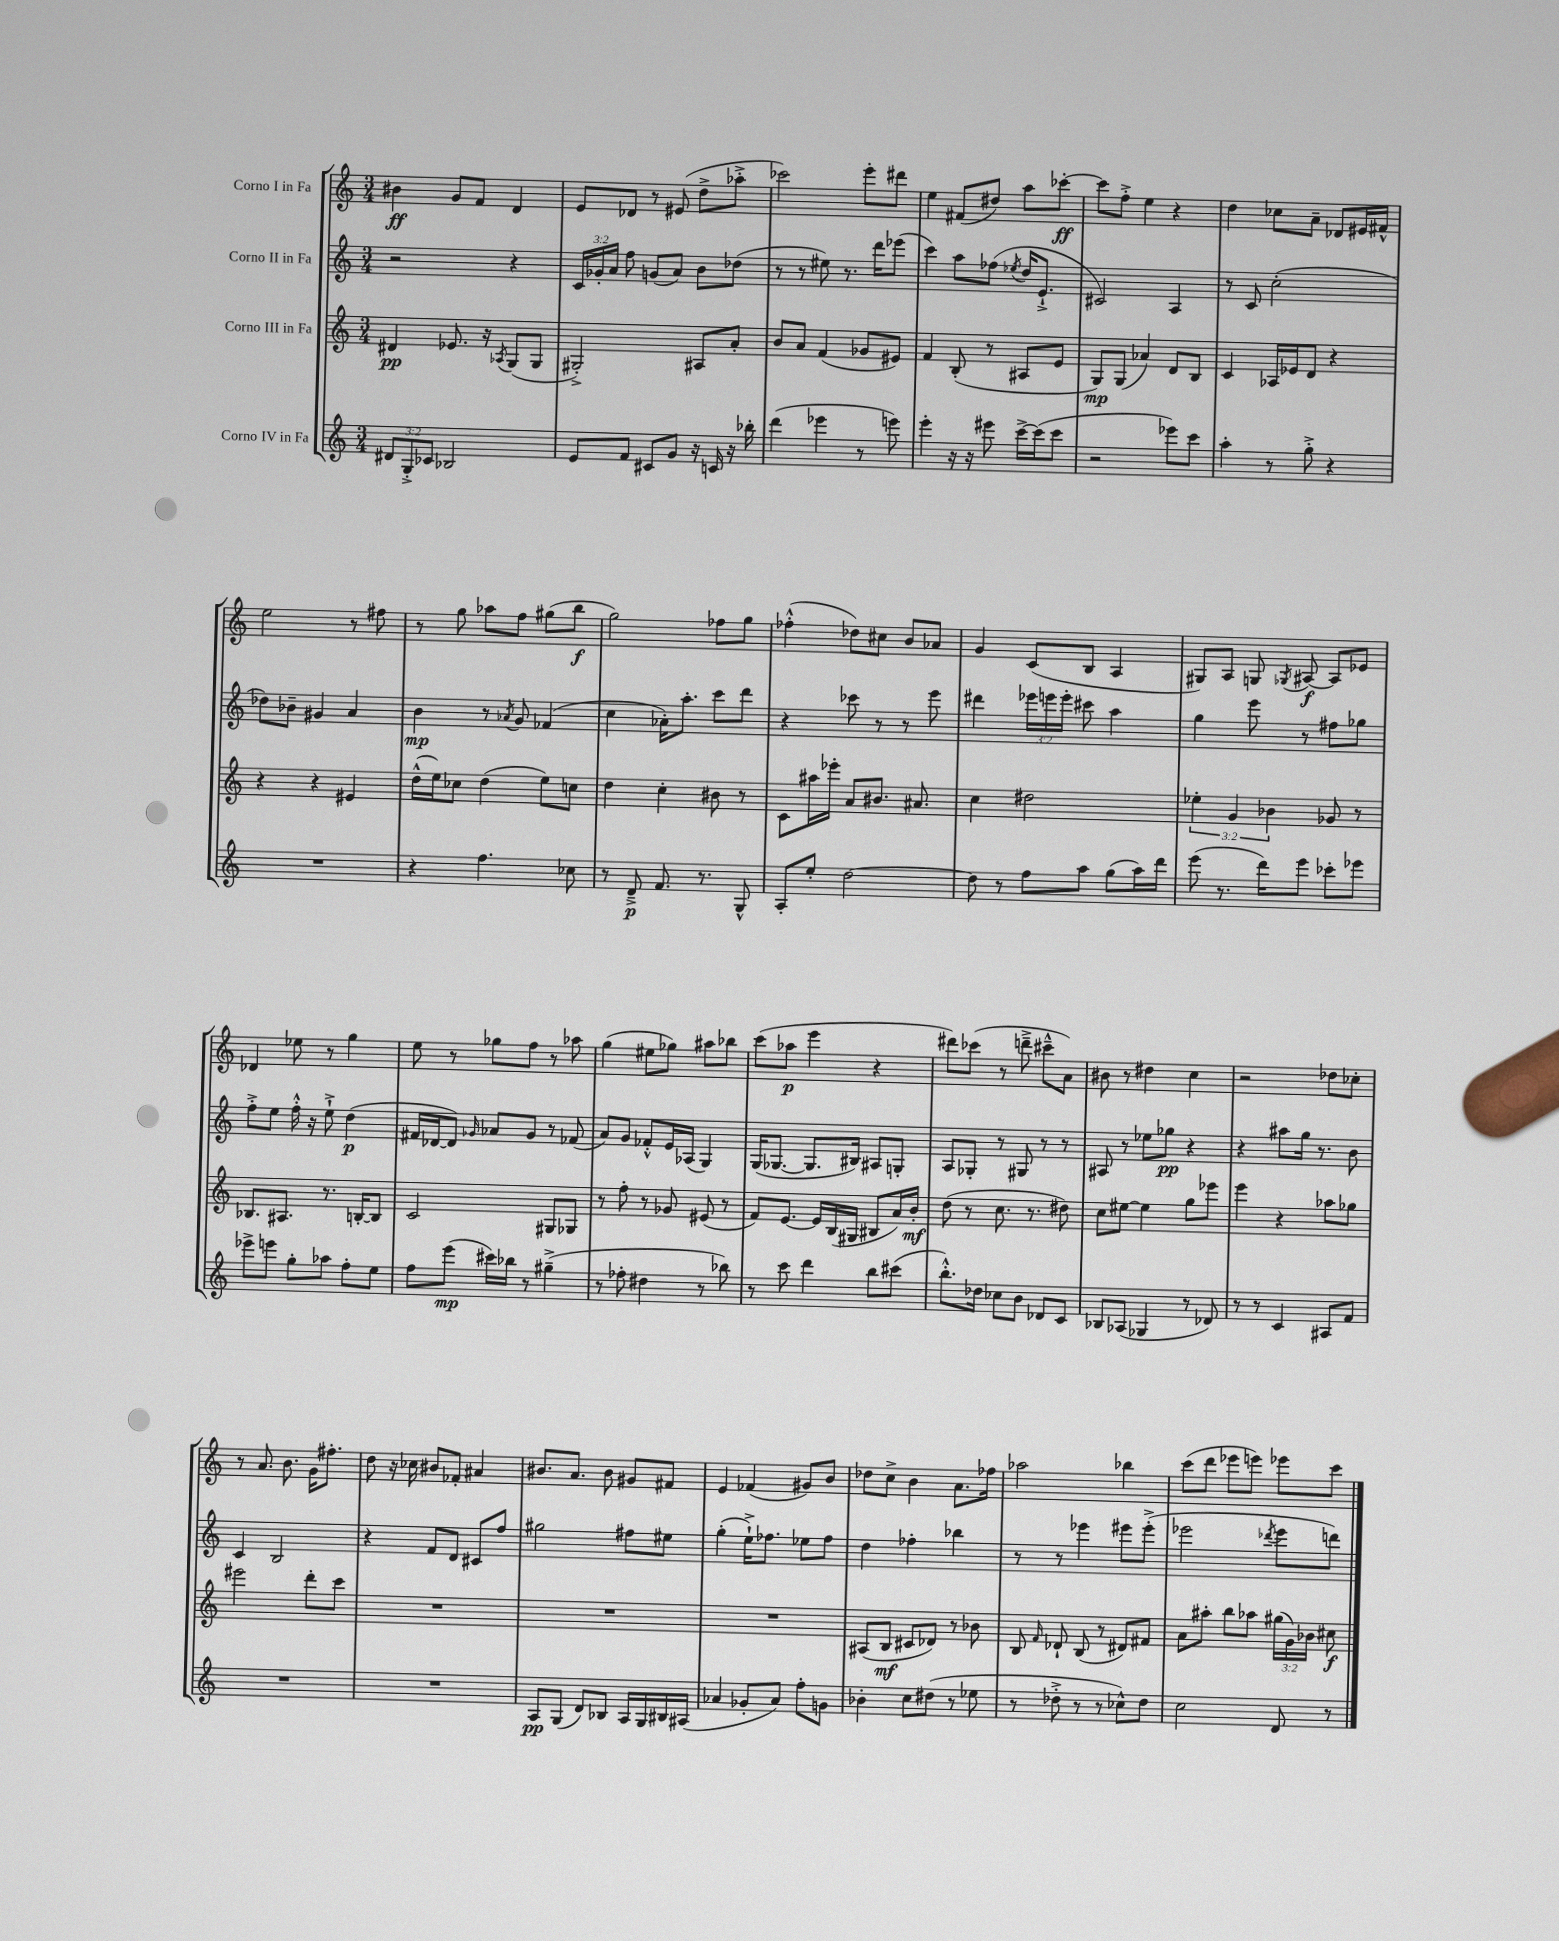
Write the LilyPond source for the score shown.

<<
\new StaffGroup <<
\new Staff = "s0" \with { instrumentName = "Corno I in Fa" } {
    \clef treble \key c \major \numericTimeSignature \time 3/4
    \autoBeamOff bis'4\ff g'8[ f'8] d'4 |
    e'8[ des'8] r8 eis'8( d''8[-> aes''8]-.-> |
    ces'''2) e'''8[-. dis'''8] |
    e''4 fis'8[( dis''8]) a''8[ ces'''8]~-.\ff |
    ces'''8[ f''8]-.-> e''4 r4 |
    d''4 ces''8[ a'8]-- des'8[ eis'16 fis'16]-^ |
    e''2 r8 fis''8 |
    r8 g''8 aes''8[ f''8] gis''8[( b''8]\f |
    g''2) fes''8[ g''8] |
    fes''4-.-^( des''8[) cis''8] b'8[ aes'8] |
    g'4 c'8[( b8] a4 |
    gis8[) a8] g8 \acciaccatura { ges8 } ais8~\f ais8[ ees'8] |
    des'4 ees''8 r8 g''4 |
    e''8 r8 ges''8[ f''8] r8 aes''8 |
    g''4( eis''8[ ges''8]) ais''8[ bes''8] |
    c'''8[( aes''8]\p e'''4 r4 |
    dis'''8[) ces'''8]( r8 d'''8---> cis'''8[---^ a'8]) |
    bis'8 r8 dis''4 c''4 |
    r2 des''8[ ces''8]-. |
    r8 a'8. b'8. g'16[ fis''8.]-. |
    d''8 r16 ces''16 bis'8[ fes'8]-. ais'4 |
    bis'8.[ a'8.] bis'8 gis'8[ fis'8] |
    e'4 fes'4( gis'8[) b'8] |
    des''8[ c''8]-> b'4 a'8.[ fes''16] |
    aes''2 bes''4 |
    c'''8[( d'''8] ees'''8[ e'''8]) ees'''8[ c'''8] \bar "|." |
}
\new Staff = "s1" \with { instrumentName = "Corno II in Fa" } {
    \clef treble \key c \major \numericTimeSignature \time 3/4 \override Staff.TupletNumber.text = #tuplet-number::calc-fraction-text
    \autoBeamOff r2 r4 |
    \tuplet 3/2 { c'16[ ges'16-. a'16] } f''8 g'8[( a'8]) b'8[ des''8]( |
    r8 r8 eis''8) r8. d'''16[ ees'''8]( |
    c'''4) a''8[ fes''8]( \acciaccatura { ees''8 } d''16[ e'8.]-!-> |
    cis'2) a4 |
    r8 c'8 c''2-.( |
    des''8[) bes'8]-- gis'4 a'4 |
    b'4\mp r8 \acciaccatura { aes'8 } g'8 fes'4( |
    c''4 aes'16[-.) a''8.]-. c'''8[ d'''8] |
    r4 ces'''8 r8 r8 e'''8 |
    dis'''4 \tuplet 3/2 { ees'''16[ e'''16 e'''16]-. } cis'''8 a''4 |
    g''4 e'''8 r8 fis''8[ ges''8] |
    f''8[-.-> e''8] f''16-.-^ r16 e''8-!-> d''4\p( |
    fis'16[ des'16~ des'8]) \grace { ges'16 } aes'8[ ges'8] r8 fes'8( |
    a'8[) g'8] fes'8[-.-^ e'16 aes16]( g4) |
    g16[( ges8.]~ ges8.[ bis16]) ais8[ g8]-. |
    a8[ ges8]-. r8 gis8 r8 r8 |
    ais8 r8 ees''8[ ges''8]\pp r4 |
    r4 ais''8[ g''16] r8. b'8 |
    c'4 b2 |
    r4 f'8[ d'8] cis'8[ f''8] |
    gis''2 fis''8[ eis''8] |
    g''4-.( e''16[-!->) fes''8.] ees''8[ fes''8] |
    d''4 fes''4-. bes''4 |
    r8 r8 ees'''4 eis'''8[ eis'''8]-.->( |
    ees'''2 \acciaccatura { des'''8 } ees'''8[ d'''8]) \bar "|." |
}
\new Staff = "s2" \with { instrumentName = "Corno III in Fa" } {
    \clef treble \key c \major \numericTimeSignature \time 3/4 \override Staff.TupletNumber.text = #tuplet-number::calc-fraction-text
    \autoBeamOff dis'4\pp ees'8. r16 \acciaccatura { aes8 } g8[( g8] |
    gis2-.->) ais8[ a'8]-. |
    b'8[ a'8] f'4( ges'8[ eis'8]) |
    f'4 b8-.( r8 ais8[ e'8] |
    g8[\mp) g8]( aes'4) d'8[ b8] |
    c'4 aes16[ ees'16 d'8] r4 |
    r4 r4 eis'4 |
    d''16[-^( e''16) ces''8] d''4( e''8[) c''8] |
    d''4 c''4-. bis'8 r8 |
    c'8[ ais''16 ees'''16]-. a'8[ bis'8.] ais'8. |
    c''4 dis''2 |
    \tuplet 3/2 { ees''4-. g'4 bes'4 } ges'8 r8 |
    bes8.[ ais8.] r8. b16[~-. b8] |
    c'2 gis8[ ges8] |
    r8 f''8-. r8 ges'8 eis'8( r8 |
    f'8[) e'8.]~ e'16[ b16( gis16] bis8[ a'16) b'16]-.\mf |
    d''8( r8 c''8. r8. dis''8) |
    c''8[ eis''8]~ eis''4 g''8[ ees'''8] |
    e'''4 r4 aes''8[ ges''8] |
    eis'''2 d'''8[-. c'''8] |
    R2. |
    R2. |
    R2. |
    ais8[( b8]\mf cis'8[ des'8]) r8 bes'8 |
    b8 \grace { f'16 } des'8-! b8( r8 dis'8[) fis'8] |
    a'8[ ais''8]-. b''8[ aes''8] \tuplet 3/2 { gis''16[( g'16) bes'16] } cis''8\f \bar "|." |
}
\new Staff = "s3" \with { instrumentName = "Corno IV in Fa" } {
    \clef treble \key c \major \numericTimeSignature \time 3/4 \override Staff.TupletNumber.text = #tuplet-number::calc-fraction-text
    \autoBeamOff \tuplet 3/2 { dis'8[ g8-.-> ces'8] } bes2 |
    e'8[ f'8] cis'8[ g'8] r16 c'16 r16 bes''16-. |
    d'''4( ees'''4 r8 e'''8) |
    e'''4-. r16 r16 eis'''8 c'''16[~-> c'''16( c'''8] |
    r2 ees'''8[) c'''8] |
    a''4-. r8 g''8-.-> r4 |
    R2. |
    r4 f''4. ces''8 |
    r8 d'8--->\p f'8. r8. g8-^ |
    a8[-. e''8]-. d''2~ |
    d''8 r8 f''8[ a''8] g''8[( a''16) d'''16] |
    e'''8( r8. d'''16[) e'''8] ces'''8[-. ees'''8] |
    ees'''8[-> e'''8] g''8[-. aes''8] f''8[-. e''8] |
    f''8[ e'''8]\mp( cis'''16[) bes''16] r8 gis''4--->( |
    r8 fes''8-. dis''4 r8 bes''8) |
    r8 c'''8 d'''4 b''8[ cis'''8]( |
    b''8.[-.-^) des''16] ces''8[ b'8] des'8[ c'8] |
    bes8[ aes8]( ges4 r8 des'8) |
    r8 r8 c'4 ais8[ f'8] |
    R2. |
    R2. |
    a8[\pp g8]( d'8[) bes8] a16[ g16 bis16 ais16]( |
    aes'4 ges'8[-. aes'8]) f''8[-. g'8] |
    bes'4-. c''8[ dis''8]( r8 ees''8 |
    r8 des''8-.-> r8 r8 ces''8[-^) des''8] |
    c''2 d'8 r8 \bar "|." |
}
>>
>>
\layout { \context { \Score \remove "Bar_number_engraver" } }
